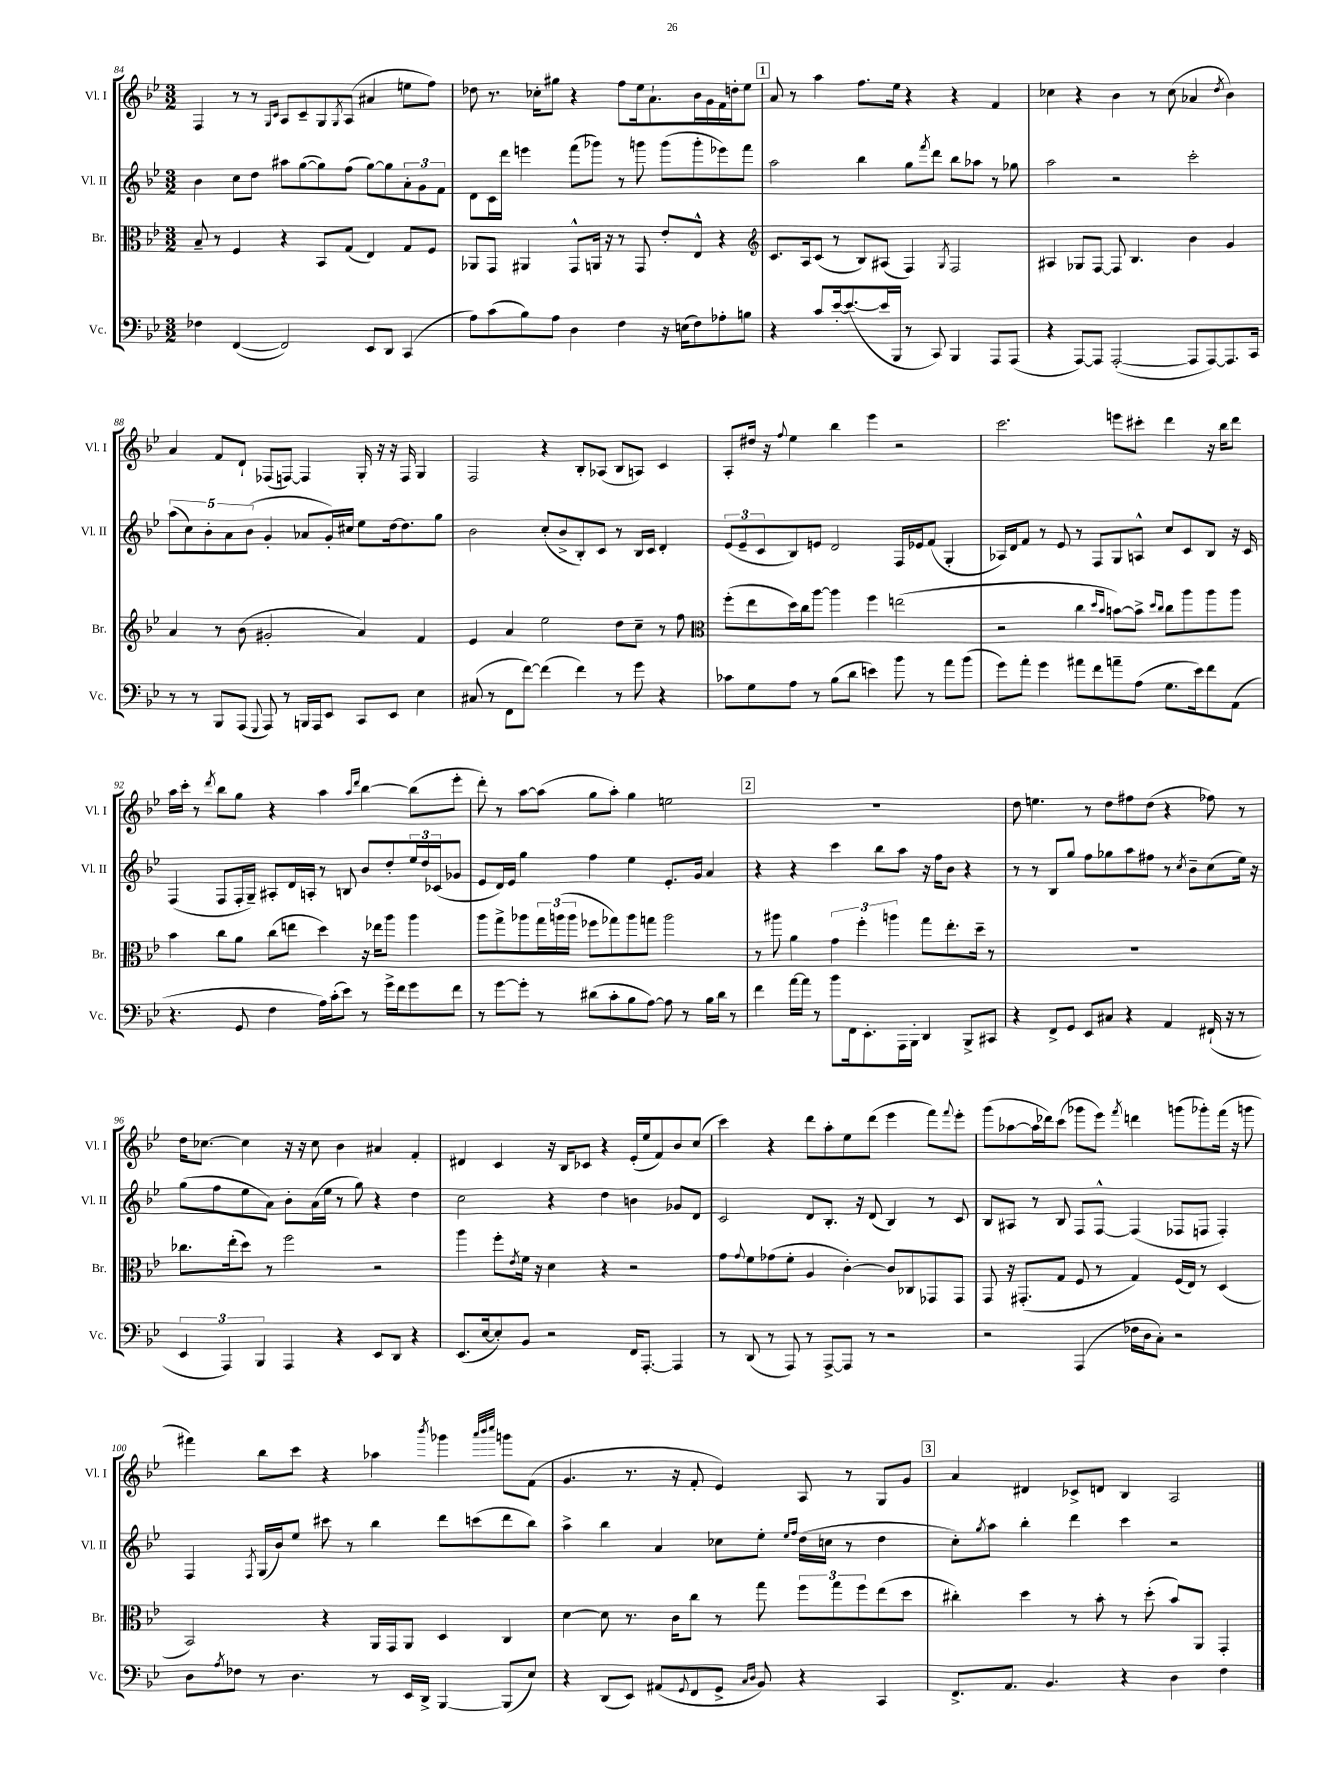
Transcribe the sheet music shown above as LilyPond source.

<<
\new StaffGroup <<
\new Staff = "s0" \with { instrumentName = "Vl. I" shortInstrumentName = "Vl. I" } {
    \clef treble \key bes \major \numericTimeSignature \time 3/2
    f4 r8 r8 \grace { g16 c'16 } a8 c'8-- g8 \acciaccatura { g8 } a8( ais'4 e''8 f''8) |
    des''8 r8. ces''16-. gis''8 r4 f''8 ees''16 a'8.-! bes'16 g'16 f'16 d''16-. ees''8 |
    \mark \markup { \box "1" } a'8 r8 a''4 f''8. ees''16 r4 r4 f'4 |
    ces''4 r4 bes'4 r8 ces''8( aes'4 \acciaccatura { d''8 } bes'4) |
    a'4 f'8 d'8-! fes8( f8~) f4 g16-. r16 r16 f16 g4 |
    f2 r4 bes8-. aes8( bes8 a8) c'4 |
    a8-. dis''16 r16 \appoggiatura { f''8 } ees''4 bes''4 ees'''4 r2 |
    c'''2. e'''8 cis'''8-. d'''4 r16 bes''16 d'''8 |
    a''16 c'''16-. r8 \acciaccatura { d'''8 } bes''8 g''8 r4 a''4 \grace { a''16 d'''16 } bes''4~ bes''8( ees'''8-. |
    d'''8-.) r8 a''8~ a''8( g''8 a''8-.) g''4 e''2 |
    \mark \markup { \box "2" } R1. |
    d''8 e''4. r8 d''8 fis''8 d''8( r4 fes''8) r8 |
    d''16 ces''8.~ ces''4 r16 r16 ces''8 bes'4 ais'4 f'4-. |
    dis'4 c'4 r16 bes16 ces'8 r4 ees'16-.( ees''16 f'8) bes'8 c''8( |
    c'''4) r4 d'''8 a''8-. ees''8 d'''8( ees'''4 f'''8) \appoggiatura { f'''8 } ees'''8-. |
    g'''8( aes''8~ aes''16 des'''16) c'''8( ges'''8 ees'''8) \acciaccatura { f'''8 } d'''4 g'''8( ges'''8-.) f'''16( r16 g'''8 |
    fis'''4) bes''8 c'''8 r4 aes''4 \acciaccatura { bes'''8 } ges'''4 \grace { a'''32 bes'''32 c''''32 } g'''8 f'8( |
    g'4. r8. r16 f'8-. ees'4) a8 r8 g8 g'8 |
    \mark \markup { \box "3" } a'4 dis'4 ces'8-> d'8 bes4 a2 \bar "|." |
}
\new Staff = "s1" \with { instrumentName = "Vl. II" shortInstrumentName = "Vl. II" } {
    \clef treble \key bes \major \numericTimeSignature \time 3/2
    bes'4 c''8 d''8 ais''8 g''8~( g''8) f''8( g''8~) g''8 \tuplet 3/2 { a'8-. g'8 f'8 } |
    d'8 c'16 d'''16 e'''4 f'''8( ges'''8) r8 g'''8 g'''8( g'''8-. ees'''8) f'''8 |
    \mark \markup { \box "1" } a''2 bes''4 g''8 \acciaccatura { f'''8 } d'''8 bes''8 aes''8 r8 ges''8 |
    a''2 r2 c'''2-. |
    \tuplet 5/4 { a''8( c''8) bes'8-. a'8 bes'8( } g'4-. aes'8 g'16-.) cis''16 ees''8 d''16~ d''8. g''8 |
    bes'2 c''8-.( bes'8-> bes8-.) c'8 r8 bes16 c'16 d'4-. |
    \tuplet 3/2 { ees'8( ees'8-- c'8 } bes8) e'8 d'2 f16 ees'16 f'8( g4-. |
    aes16) d'16 f'8 r8 ees'8 r8 f8 g8 a8-^ c''8 c'8 bes8 r16 c'16 |
    f4( f8 f16-. g16--) ais8-. d'16 a16-. r8 b8 bes'8 d''8-. \tuplet 3/2 { ees''16 d''16 ces'16( } ges'8 |
    ees'8 d'16) ees'16 g''4 f''4 ees''4 ees'8.-. g'16 a'4 |
    \mark \markup { \box "2" } r4 r4 c'''4 bes''8 a''8 r16 f''16 bes'8 r4 |
    r8 r8 bes8 g''8 f''8 ges''8 a''8 fis''8 r8 \acciaccatura { c''8 } bes'8-- c''8( ees''16) r16 |
    g''8( f''8 ees''8 a'8) bes'8-. a'16( ees''16 r8 g''8) r4 d''4 |
    c''2 r4 d''4 b'4 ges'8 d'8 |
    c'2 d'8 bes8.-. r16 d'8( bes4) r8 c'8 |
    bes8 ais8 r8 bes8 f8 f8~-^ f4( fes8 f8 f4-.) |
    f4 \acciaccatura { f8 } g16( bes'16) ees''8 cis'''8 r8 bes''4 d'''8 c'''8( d'''8 bes''8) |
    a''4-> bes''4 a'4 ces''8 ees''8-. \grace { ees''16 f''16 } d''16( c''16 r8 d''4 |
    \mark \markup { \box "3" } c''8-.) \acciaccatura { g''8 } a''8 bes''4-. d'''4 c'''4 r2 \bar "|." |
}
\new Staff = "s2" \with { instrumentName = "Br." shortInstrumentName = "Br." } {
    \clef alto \key bes \major \numericTimeSignature \time 3/2
    bes8-- r8 f4 r4 bes,8 g8( ees4) g8 f8 |
    aes,8 g,8 ais,4 g,8-^ a,16 r16 r8 g,8 ees'8-. ees8-^ r4 |
    \mark \markup { \box "1" } \clef treble c'8. a16 c'8( r8 bes8) ais8( f4) \acciaccatura { g8 } f2 |
    ais4 ges8 f8~ f8 bes4. bes'4 g'4 |
    a'4 r8 bes'8( gis'2-. a'4) f'4 |
    ees'4 a'4 ees''2 d''8 c''8-- r8 f''8 |
    \clef alto f''8-.( ees''8 d''16) c''16 a''8~ a''4 f''4 e''2( |
    r2 c''4 \grace { d''16 bes'16 } b'8~) b'8-> \grace { d''16 c''16 } c''8 a''8 a''8 a''8 |
    bes'4 c''8 a'8 c''8( e''8 d''4) r16 ees''16 a''8 a''4 |
    a''8 g''8-> aes''8 \tuplet 3/2 { g''16 a''16( a''16 } fes''8 ges''8) a''8 g''8 a''2 |
    \mark \markup { \box "2" } r8 ais''8 a'4 \tuplet 3/2 { g'4 f''4-. a''4 } g''8 ees''8.-. d''16-- r8 |
    R1. |
    ces''8. ees''16-.( d''8) r8 f''2 r2 |
    a''4 f''8-. \acciaccatura { ees'8 } f'16 r16 d'4 r4 r2 |
    g'8 \appoggiatura { g'8 } f'8 ges'8( f'8-. a4 c'4~-.) c'8 ces8 ges,8 ges,8 |
    g,8 r16 gis,8.-.( g8 f8 r8 g4) f16( ees16) r8 d4( |
    bes,2) r4 a,16 g,16 a,8 d4 c4 |
    d'4~ d'8 r8. c'16 c''8 r8 g''8 \tuplet 3/2 { f''8 g''8 f''8 } ees''8( d''8 |
    \mark \markup { \box "3" } cis''4-.) d''4 r8 bes'8-. r8 d''8-.( bes'8) a,8 g,4-. \bar "|." |
}
\new Staff = "s3" \with { instrumentName = "Vc." shortInstrumentName = "Vc." } {
    \clef bass \key bes \major \numericTimeSignature \time 3/2
    fes4 f,4~( f,2) ees,8 d,8 c,4( |
    a8) c'8( bes8) a8 d4 f4 r16 e16( f8) aes8-. b8 |
    \mark \markup { \box "1" } r4 c'8 ees'16~-. ees'8.~( ees'16 bes,,16 r8 c,8) bes,,4 a,,8 a,,8( |
    r4 a,,8~) a,,8 a,,2~-.( a,,8 a,,8~) a,,8. c,16 |
    r8 r8 bes,,8 a,,8( \appoggiatura { g,,8 } a,,8) r8 b,,16 a,,16 ees,8 c,8 ees,8 ees4 |
    cis8( r8 f,8 f'8~) f'4( f'4) r8 g'8 r4 |
    ces'8 g8 a8 r8 bes8( d'8 e'4) bes'8 r8 a'8 bes'8( |
    g'8) a'8-. g'4 ais'8 f'8 a'8-- a8( g8. ees'16) f'8 a,8( |
    r4. g,8 f4 a16) c'16-.( ees'8) r8 g'16-> f'16 g'8 f'8 |
    r8 g'8~ g'8-. r8 dis'8( c'8-. bes8 a8~) a8 r8 bes16 dis'16 r8 |
    \mark \markup { \box "2" } f'4 a'16~ a'16 r8 bes'8 f,16 ees,8.-. a,,16 bes,,16-. d,4 bes,,8-> cis,8 |
    r4 f,8-> g,8 ees,8 cis8 r4 a,4 fis,16-!( r16 r8 |
    \tuplet 3/2 { ees,4 a,,4) bes,,4 } a,,4 r4 ees,8 d,8 r4 |
    ees,8.( ees16~ ees8-.) bes,8 r2 f,16 a,,8.~-. a,,4 |
    r8 d,8( r8 a,,8) r8 a,,8~-> a,,8 r8 r2 |
    r2 a,,4( fes16 d16 c8-.) r2 |
    d8 \acciaccatura { a8 } fes8 r8 d4. r8 ees,16 d,16-> bes,,4~ bes,,8( ees8) |
    r4 d,8( ees,8) ais,8( \appoggiatura { g,8 } f,8 g,8-> \grace { c16 d16 } bes,8) r4 c,4 |
    \mark \markup { \box "3" } f,8.-> a,8. bes,4. r4 d4 f4 \bar "|." |
}
>>
>>
\layout { \context { \Score currentBarNumber = #84 } }
